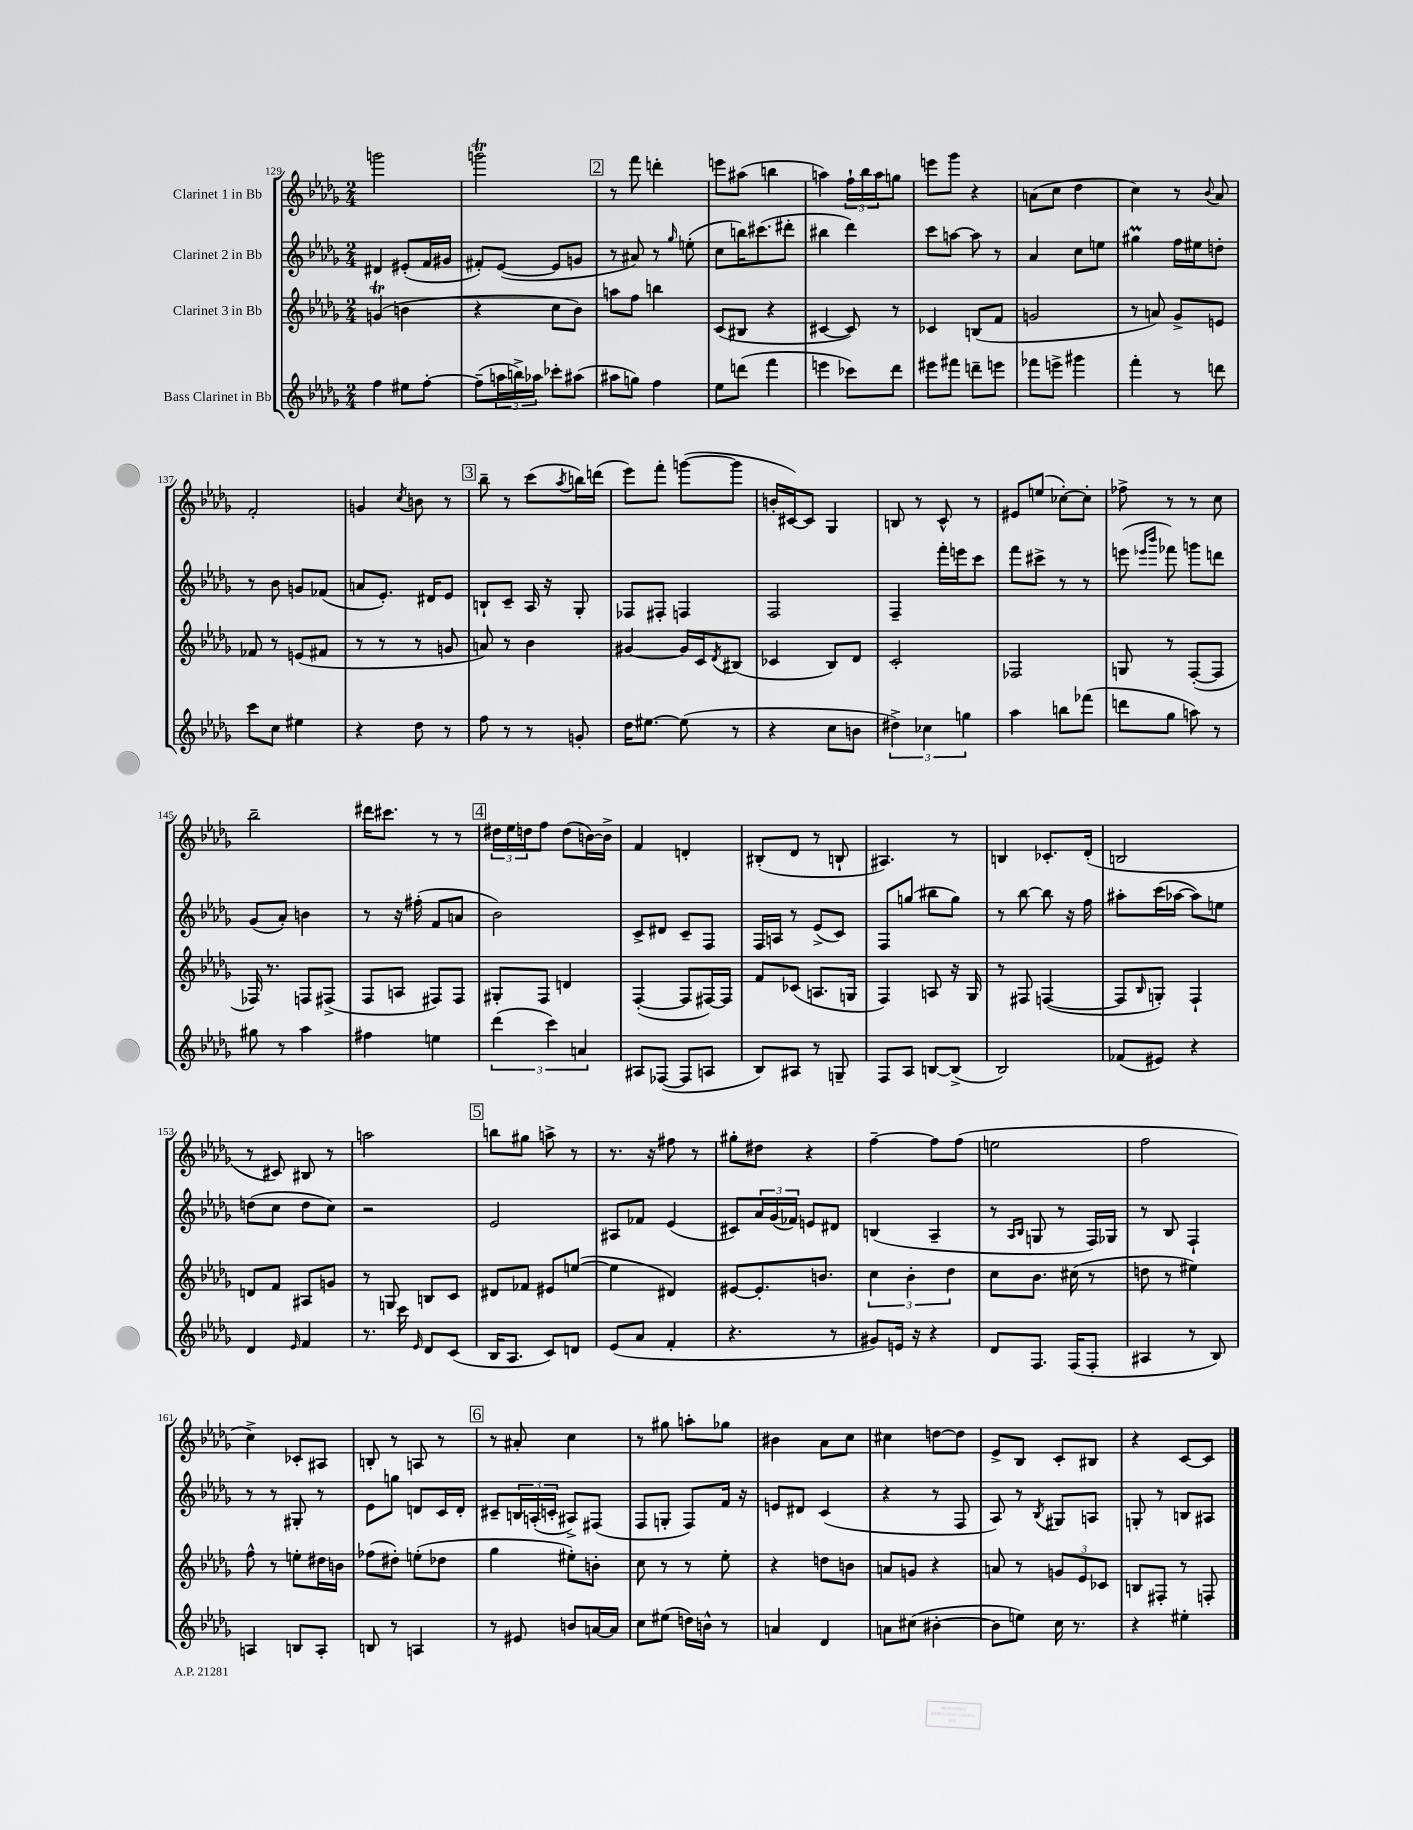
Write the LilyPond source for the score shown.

<<
\new StaffGroup <<
\new Staff = "s0" \with { instrumentName = "Clarinet 1 in Bb" } {
    \clef treble \key des \major \numericTimeSignature \time 2/4
    g'''2 |
    g'''2\trill |
    \mark \markup { \box "2" } r8 f'''8 d'''4-. |
    e'''8 ais''8( b''4 |
    a''4) \tuplet 3/2 { f''16-! bes''16 a''16 } g''8 |
    e'''8 ges'''8 r4 |
    a'8( c''8 des''4 |
    c''4) r8 \appoggiatura { bes'8 } aes'8 |
    f'2-. |
    g'4 \acciaccatura { c''8 } b'8 r8 |
    \mark \markup { \box "3" } bes''8-- r8 c'''8( \acciaccatura { aes''8 } b''16) d'''16( |
    ees'''8) f'''8-. g'''8~( g'''8 |
    b'16-. cis'16~) cis'8 ges4 |
    b8 r8 c'8-^ r8 |
    eis'8 e''8( ces''8~-.) ces''8-. |
    fes''8-> r8 r8 c''8 |
    bes''2-- |
    dis'''16 cis'''8. r8 r8 |
    \mark \markup { \box "4" } \tuplet 3/2 { dis''16 ees''16 d''16 } f''8 d''8( b'16~) b'16-> |
    f'4 d'4-. |
    bis8-.( des'8 r8 b8-! |
    ais4.) r8 |
    b4 ces'8.-. des'16-.( |
    b2 |
    r8 cis'8) bis8 r8 |
    a''2 |
    \mark \markup { \box "5" } b''8 gis''8 a''8-> r8 |
    r8. r16 fis''8 r8 |
    gis''8-. dis''8 r4 |
    f''4~-- f''8 f''8( |
    e''2 |
    f''2 |
    c''4->) ces'8-. ais8 |
    b8-. r8 a8 r8 |
    \mark \markup { \box "6" } r8 ais'8-. c''4 |
    r8 gis''8 a''8-. ges''8 |
    bis'4 aes'8 c''8 |
    cis''4 d''8~ d''8 |
    ees'8-> bes8 c'8-. bis8 |
    r4 c'8~ c'8 \bar "|." |
}
\new Staff = "s1" \with { instrumentName = "Clarinet 2 in Bb" } {
    \clef treble \key des \major \numericTimeSignature \time 2/4
    dis'4 eis'8-.( f'16 gis'16 |
    fis'8-.) ees'8~( ees'8 g'8 |
    \mark \markup { \box "2" } r8 ais'8) r8 \grace { ges''16 } e''8-.( |
    c''8 b''16) cis'''8.( dis'''8-. |
    bis''4 des'''4) |
    c'''8 a''8~ a''8 r8 |
    aes'4 c''8 e''8 |
    gis''4\prall f''16 eis''16 d''8-. |
    r8 bes'8 g'8 fes'8( |
    a'8 ees'8.-.) dis'16 ees'8 |
    \mark \markup { \box "3" } b8-! c'8-- aes16 r16 ges8-. |
    fes8 fis8-. f4 |
    f2 |
    f4-- f'''16-. e'''16 c'''8 |
    f'''8 cis'''8-> r8 r8 |
    e'''8( \grace { ees'''16 bes'''16 } fes'''8) g'''8 d'''8 |
    ges'8( aes'8-.) b'4 |
    r8 r16 fis''16-.( f'8 a'8 |
    \mark \markup { \box "4" } bes'2) |
    c'8-> dis'8 c'8-- f8 |
    f16 a16 r8 ees'8->( c'8) |
    f8 g''8( bis''8 g''8) |
    r8 bes''8~ bes''8 r16 f''16 |
    ais''8-. c'''16( aes''16~ aes''8) e''8 |
    d''8( c''8 d''8 c''8) |
    r2 |
    \mark \markup { \box "5" } ees'2 |
    ais8 fes'8 ees'4( |
    cis'8) \tuplet 3/2 { aes'16 ges'16( fes'16) } e'8 dis'8 |
    b4( aes4-- |
    r8 \grace { aes16 bes16 } g8 r8 f16) ges16 |
    r8 bes8 f4-! |
    r8 r8 gis8-. r8 |
    ees'8 g''8 d'8 c'16 d'16-. |
    \mark \markup { \box "6" } cis'8-- \tuplet 3/2 { b16 a16-.( c'16-. } ais8->) fis8( |
    f8 g8-. f8) f'16 r16 |
    e'8 dis'8 c'4( |
    r4 r8 f8 |
    aes8) r8 \acciaccatura { bes8 } gis8 a8 |
    g8-. r8 b8 ais8 \bar "|." |
}
\new Staff = "s2" \with { instrumentName = "Clarinet 3 in Bb" } {
    \clef treble \key des \major \numericTimeSignature \time 2/4
    g'4\trill( b'4 |
    r4 c''8 bes'8) |
    \mark \markup { \box "2" } a''8 f''8 b''4 |
    c'8( bis8 r4 |
    cis'4~ cis'8) r8 |
    ces'4 b8( f'8 |
    g'2 |
    r8 a'8) ges'8-> e'8 |
    fes'8 r8 e'8( fis'8 |
    r8 r8 r8 g'8 |
    \mark \markup { \box "3" } a'8) r8 bes'4 |
    gis'4~ gis'16 c'16 \acciaccatura { des'8 } bis8( |
    ces'4 bes8) des'8 |
    c'2-. |
    fes2 |
    g8 r8 f8~-.( f8 |
    fes16) r8. f8 fis8->( |
    f8 a8 fis8) fis8 |
    \mark \markup { \box "4" } gis8-. f8 d'4 |
    f4~-.( f8 fis16~) fis16 |
    f'8 ces'8( a8. g16 |
    f4) a8 r16 ges16 |
    r8 fis8 f4~( |
    f8 \grace { bes16 } g8-.) f4-! |
    d'8 f'8 ais8 g'8 |
    r8 g8 b8 c'8 |
    \mark \markup { \box "5" } dis'8 fes'8 eis'8 e''8~( |
    e''4 dis'4) |
    eis'8~ eis'8.-. b'8. |
    \tuplet 3/2 { c''4 bes'4-. des''4 } |
    c''8 bes'8. cis''16( r8 |
    d''8 r8 eis''4) |
    f''8-^ r8 e''8-. dis''16 b'16 |
    fes''8( dis''8-.) e''8-.( des''8 |
    \mark \markup { \box "6" } ges''4 eis''8-.) b'8-. |
    c''8 r8 r8 ees''8-. |
    r4 d''8 b'8 |
    a'8 g'8 r4 |
    a'8 r8 \tuplet 3/2 { g'8 ees'8 ces'8 } |
    b8 fis8-. r8 f8-. \bar "|." |
}
\new Staff = "s3" \with { instrumentName = "Bass Clarinet in Bb" } {
    \clef treble \key des \major \numericTimeSignature \time 2/4
    f''4 eis''8 f''8~-. |
    f''8--( \tuplet 3/2 { a''16 b''16->) aes''16 } ces'''8-. ais''8( |
    \mark \markup { \box "2" } ais''8 g''8) f''4 |
    ees''8 d'''8( f'''4 |
    e'''4 ces'''8) des'''8 |
    eis'''8 fis'''8 d'''8-- e'''8 |
    fes'''8 e'''8-> gis'''4 |
    f'''4-. r8 d'''8 |
    c'''8 c''8 eis''4 |
    r4 des''8 r8 |
    \mark \markup { \box "3" } f''8 r8 r8 g'8-. |
    des''16 eis''8.~ eis''8( r8 |
    r4 c''8 b'8 |
    \tuplet 3/2 { dis''4->) ces''4 g''4 } |
    aes''4 b''8 fes'''8( |
    d'''8 ges''8 a''8) r8 |
    gis''8 r8 aes''4 |
    fis''4 e''4 |
    \mark \markup { \box "4" } \tuplet 3/2 { des'''4( c'''4) a'4 } |
    ais8 fes8~( fes8 a8 |
    bes8) ais8 r8 g8-- |
    f8 aes8 b8~ b8->( |
    bes2) |
    fes'8( eis'8) r4 |
    des'4 \grace { ees'16 } f'4 |
    r8. c'''16 \grace { ees'16 } des'8 c'8( |
    \mark \markup { \box "5" } bes16 aes8. c'8) d'8 |
    ees'8( aes'8 f'4-. |
    r4. r8 |
    gis'8) e'16 r16 r4 |
    des'8 f8. f16( f8-. |
    ais4 r8 bes8) |
    a4 b8 a8-. |
    b8 r8 a4 |
    \mark \markup { \box "6" } r8 eis'8 b'8 a'16~ a'16 |
    c''8 eis''8( d''16) b'16-^ r8 |
    a'4 des'4 |
    a'8 cis''8( bis'4~-. |
    bis'8 e''8) c''16 r8. |
    r4 eis''4-. \bar "|." |
}
>>
>>
\layout { \context { \Score currentBarNumber = #129 } }
